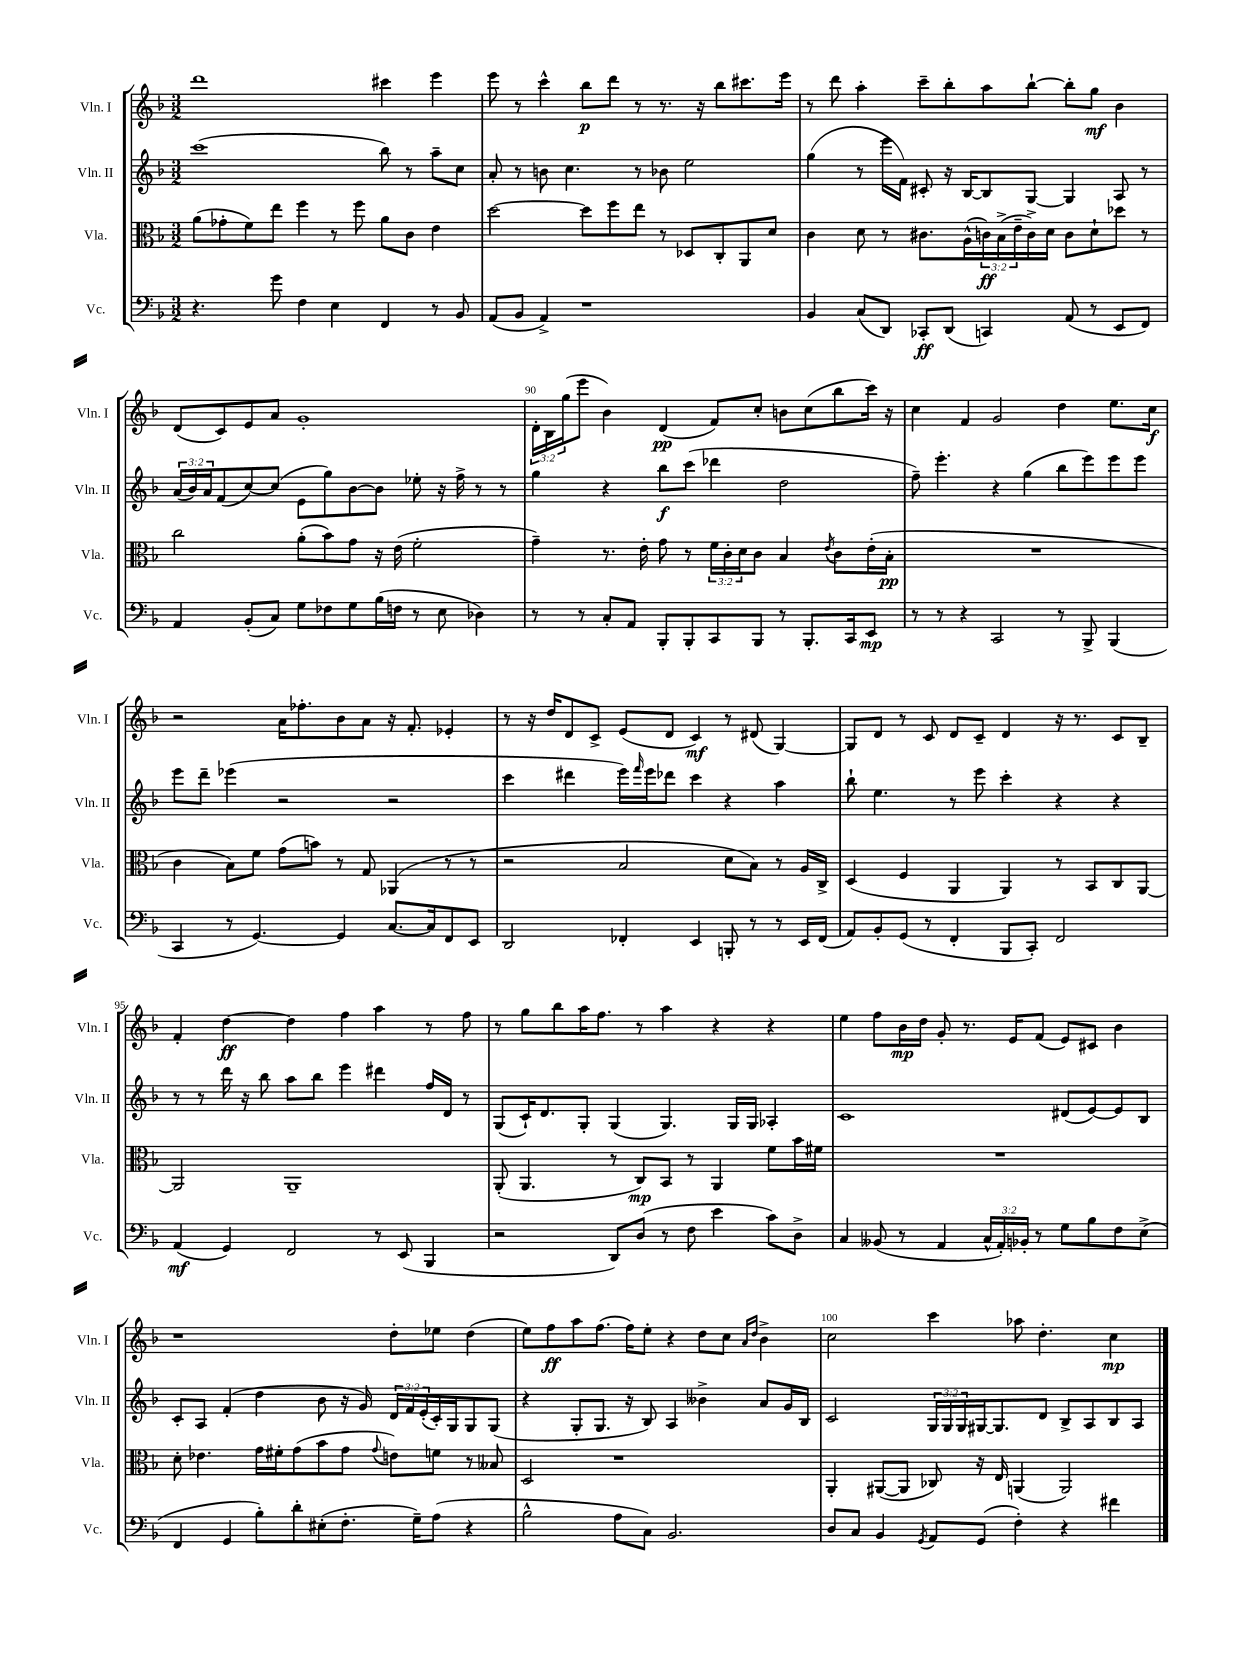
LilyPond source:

<<
\new StaffGroup <<
\new Staff = "s0" \with { instrumentName = "Vln. I" shortInstrumentName = "Vln. I" } {
    \clef treble \key f \major \numericTimeSignature \time 3/2 \override Staff.TupletNumber.text = #tuplet-number::calc-fraction-text
    d'''1 cis'''4 e'''4 |
    e'''8 r8 c'''4-^ bes''8\p d'''8 r8 r8. r16 bes''8 cis'''8. e'''16 |
    r8 d'''8 a''4-. c'''8-- bes''8-. a''8 bes''8~-! bes''8-. g''8\mf bes'4 |
    d'8( c'8) e'8 a'8 g'1-. |
    \tuplet 3/2 { d'16-. bes16 g''16( } e'''8 bes'4) d'4\pp( f'8) c''8-. b'8 c''8( bes''8 c'''16) r16 |
    c''4 f'4 g'2 d''4 e''8. c''16\f |
    r2 a'16 fes''8.-. bes'8 a'8 r16 f'8.-. ees'4-. |
    r8 r16 d''16 d'8 c'8-> e'8( d'8 c'4\mf) r8 dis'8( g4~) |
    g8 d'8 r8 c'8 d'8 c'8-- d'4 r16 r8. c'8 bes8-- |
    f'4-. d''4~\ff d''4 f''4 a''4 r8 f''8 |
    r8 g''8 bes''8 a''16 f''8. r8 a''4 r4 r4 |
    e''4 f''8 bes'16\mp d''16 g'8-. r8. e'16 f'8( e'8) cis'8 bes'4 |
    r1 d''8-. ees''8 d''4( |
    e''8) f''8\ff a''8 f''8.( f''16) e''8-. r4 d''8 c''8 \grace { a'16 d''16 } bes'4-> |
    c''2 c'''4 aes''8 d''4.-. c''4\mp \bar "|." |
}
\new Staff = "s1" \with { instrumentName = "Vln. II" shortInstrumentName = "Vln. II" } {
    \clef treble \key f \major \numericTimeSignature \time 3/2 \override Staff.TupletNumber.text = #tuplet-number::calc-fraction-text
    c'''1( bes''8) r8 a''8-- c''8 |
    a'8-. r8 b'8 c''4. r8 bes'8 e''2 |
    g''4( r8 e'''16 f'16) cis'8-. r16 bes16~ bes8 g8~ g4 a8 r8 |
    \tuplet 3/2 { a'16( bes'16) a'16 } f'8( c''8~) c''8( e'8 g''8) bes'8~ bes'8 ees''8-. r16 f''16-> r8 r8 |
    g''4 r4 bes''8\f c'''8( des'''4 d''2 |
    f''8--) e'''4.-. r4 g''4( bes''8 e'''8) e'''8 e'''8 |
    e'''8 d'''8-- ees'''4( r2 r2 |
    c'''4 dis'''4 e'''16) \grace { f'''16 } e'''16 des'''8 c'''4 r4 a''4 |
    bes''8-! e''4. r8 e'''8 c'''4-. r4 r4 |
    r8 r8 d'''16 r16 bes''8 a''8 bes''8 e'''4 dis'''4 f''16 d'16 r8 |
    g8( c'16-!) d'8. g8-. g4( g4.) g16 g16 aes4-. |
    c'1 dis'8( e'8~) e'8 bes8 |
    c'8-. a8 f'4-.( d''4 bes'8 r16 g'16) \tuplet 3/2 { d'16 f'16 e'16-.( } c'16-.) g16 g8 g8( |
    r4 g8-. g8. r16 bes8) a4 beses'4-> a'8 g'16 bes16 |
    c'2 \tuplet 3/2 { g16 g16 g16 } gis16~ gis8. d'8 bes8-> a8 bes8 a8 \bar "|." |
}
\new Staff = "s2" \with { instrumentName = "Vla." shortInstrumentName = "Vla." } {
    \clef alto \key f \major \numericTimeSignature \time 3/2 \override Staff.TupletNumber.text = #tuplet-number::calc-fraction-text
    a'8( ges'8-. f'8) e''8 f''4 r8 f''8 a'8 c'8 e'4 |
    d''2~ d''8 f''8 e''8 r8 des8 c8-. a,8 d'8 |
    c'4 d'8 r8 cis'8. a16-^( \tuplet 3/2 { c'16\ff) bes16->( e'16-- } c'16->) d'16 c'8 d'8-! des''8 r8 |
    c''2 a'8-.( bes'8) g'8 r16 e'16( f'2-. |
    g'4--) r8. e'16-. g'8 r8 \tuplet 3/2 { f'16 c'16-. d'16 } c'8 bes4 \acciaccatura { e'8 } c'8 e'16-.( bes16-.\pp |
    R1. |
    c'4 bes8) f'8 g'8( b'8) r8 g8 aes,4( r8 r8 |
    r2 bes2 d'8 bes8) r8 a16 c16-> |
    d4( f4 a,4 a,4) r8 bes,8 c8 a,8~ |
    a,2 a,1-- |
    a,8-.( a,4. r8 c8\mp) bes,8 r8 a,4 f'8 bes'16 fis'16 |
    R1. |
    d'8-. ees'4. g'16 fis'16-. g'8( bes'8 g'8 \appoggiatura { g'8 } e'8) f'8 r8 beses8 |
    d2 r1 |
    a,4-. ais,8~( ais,8 ces8) r16 e16 a,4( a,2) \bar "|." |
}
\new Staff = "s3" \with { instrumentName = "Vc." shortInstrumentName = "Vc." } {
    \clef bass \key f \major \numericTimeSignature \time 3/2 \override Staff.TupletNumber.text = #tuplet-number::calc-fraction-text
    r4. g'8 f4 e4 f,4 r8 bes,8 |
    a,8( bes,8 a,4->) r1 |
    bes,4 c8( d,8) ces,8-.\ff d,8( c,4) a,8( r8 e,8 f,8) |
    a,4 bes,8-.( c8) g8 fes8 g8 bes16( f16 r8 e8 des4) |
    r8 r8 c8-. a,8 bes,,8-. bes,,8-. c,8 bes,,8 r8 bes,,8.-. c,16 e,8\mp |
    r8 r8 r4 c,2 r8 bes,,8-> bes,,4( |
    c,4 r8 g,4.~) g,4 c8.~ c16 f,8 e,8 |
    d,2 fes,4-. e,4 b,,8-. r8 r8 e,16 fes,16( |
    a,8) bes,8-. g,8( r8 f,4-. bes,,8 c,8-.) f,2 |
    a,4\mf( g,4) f,2 r8 e,8( bes,,4 |
    r2 d,8) d8( r8 f8 e'4 c'8) d8-> |
    c4 beses,8( r8 a,4 \tuplet 3/2 { c16-^ a,16-.) bes,16-. } r8 g8 bes8 f8 e8->( |
    f,4 g,4 bes8-.) d'8-. eis8-.( f8.-. g16--) a8( r4 |
    bes2-^ a8 c8) bes,2. |
    d8 c8 bes,4 \acciaccatura { g,8 } a,8 g,8( f4-.) r4 fis'4 \bar "|." |
}
>>
>>
\layout { \context { \Score currentBarNumber = #86 \override BarNumber.break-visibility = ##(#f #t #t) barNumberVisibility = #(every-nth-bar-number-visible 5) } }
